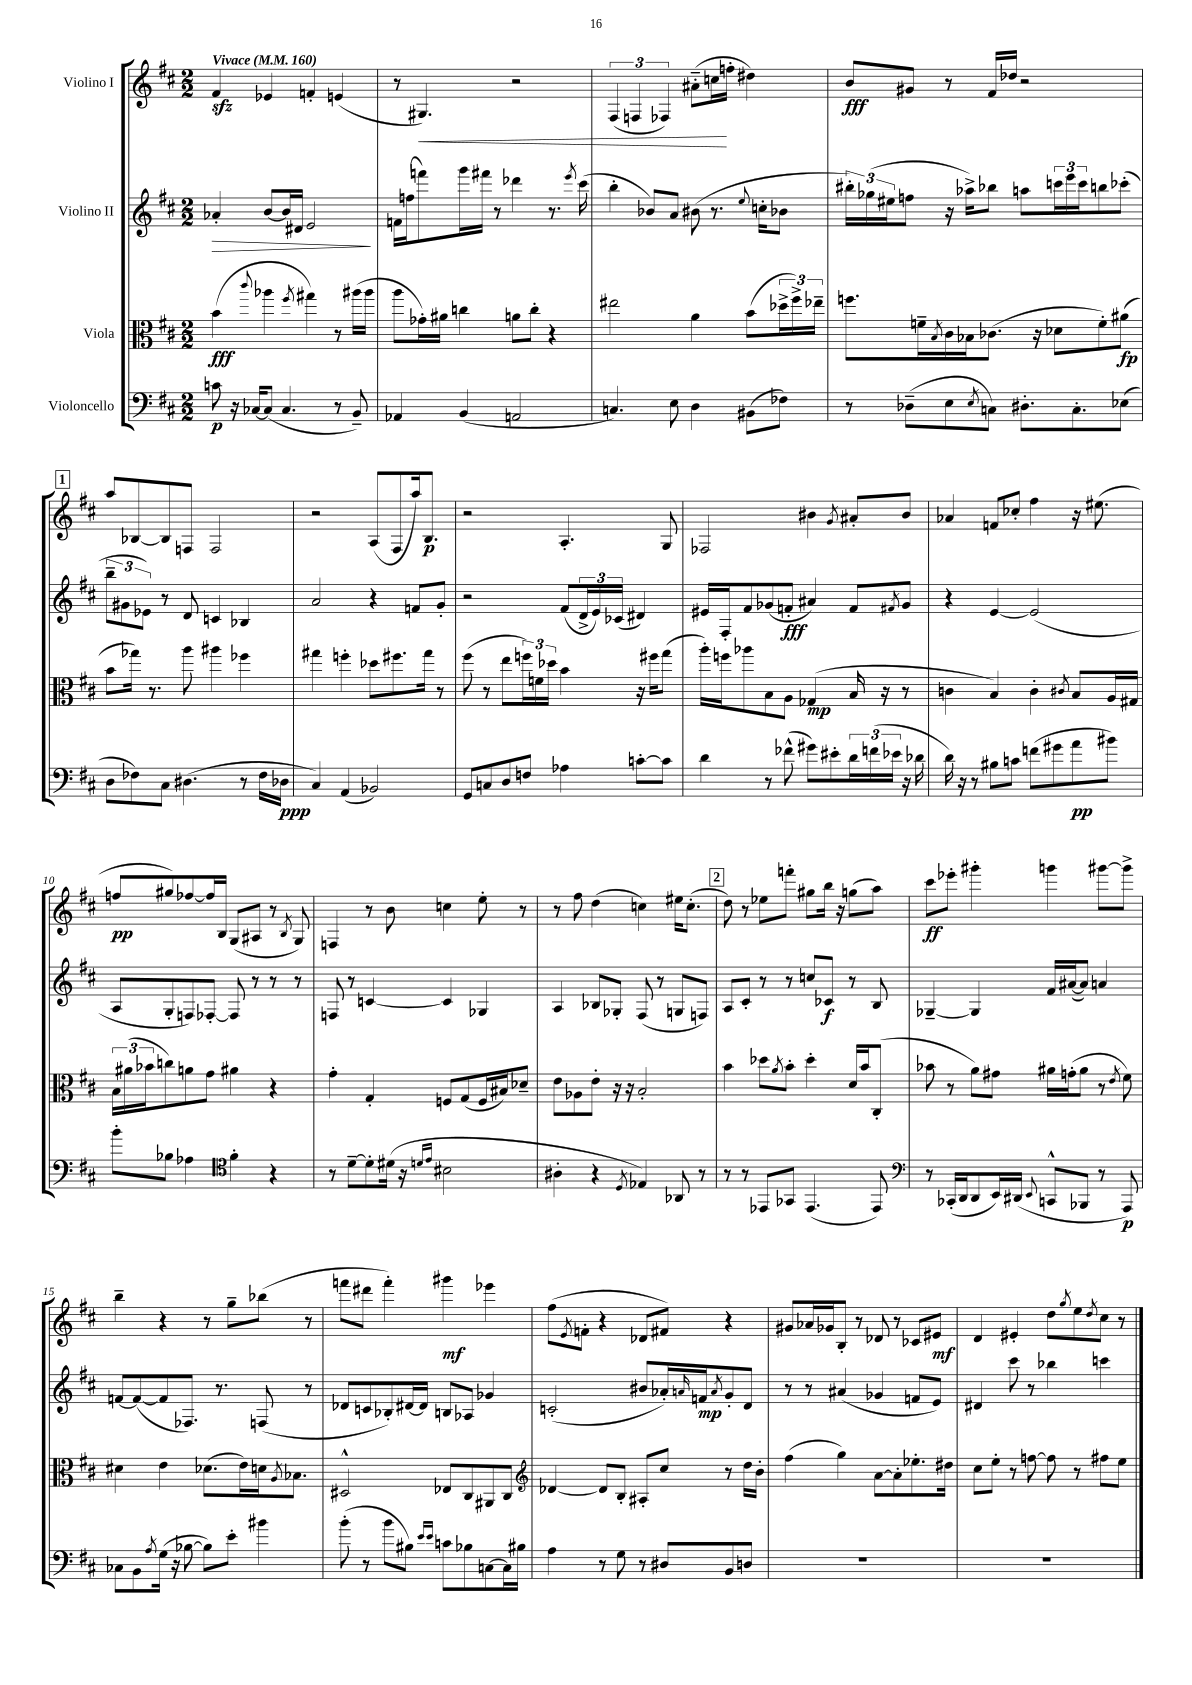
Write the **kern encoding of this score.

**kern	**dynam	**kern	**dynam	**kern	**dynam	**kern	**dynam
*part4	*part4	*part3	*part3	*part2	*part2	*part1	*part1
*staff4	*staff4	*staff3	*staff3	*staff2	*staff2	*staff1	*staff1
*I"Violoncello	*	*I"Viola	*	*I"Violino II	*	*I"Violino I	*
*clefF4	*	*clefC3	*	*clefG2	*	*clefG2	*
*k[f#c#]	*	*k[f#c#]	*	*k[f#c#]	*	*k[f#c#]	*
*M2/2	*	*M2/2	*	*M2/2	*	*M2/2	*
*MM160	*	*MM160	*	*MM160	*	*MM160	*
=1	=1	=1	=1	=1	=1	=1	=1
!	!	!	!	!	!	!LO:TX:a:B:t=Vivace	!
!	!	!	!	!	!LO:HP:b	!	!
8cn\	p	(4b\	fff	4a-X'/	>	4f#zz/	.
16r	.	.	.	.	.	.	.
[16C-X/KL	.	.	.	.	.	.	.
.	.	8qqccc#/	.	.	.	.	.
(8C-/J]	.	4aa-X\	.	[8b/L	.	4e-X/	.
4.C-/	.	.	.	16b/L]	.	.	.
.	.	.	.	16d#X/JJ	.	.	.
.	.	8qff#/	.	.	.	.	.
.	.	4gg#X\)	.	2e/	.	4fn'/	.
8r	.	8r	.	.	.	(4en/	.
8BB~/)	.	(16aa#X\LL	.	.	.	.	.
.	.	16aa#\JJ	.	.	.	.	.
.	.	.	.	.	]	.	.
=2	=2	=2	=2	=2	=2	=2	=2
4AA-X/	.	8aa\L	.	16fn\LL	.	8r	.
.	.	.	.	(16ffn\J	.	.	.
!	!	!	!	!	!	!	!LO:HP:b
.	.	16g-X'\L)	.	8fffn\)	.	4.G#X/)	<
.	.	16a#X\JJ	.	.	.	.	.
(4BB/	.	4ccn\	.	16ggg\L	.	.	.
.	.	.	.	16fff#X\JJ	.	.	.
.	.	.	.	8r	.	.	.
2AAn/	.	8an\L	.	4ddd-X\	.	2r	.
.	.	8cc'\J	.	.	.	.	.
.	.	4r	.	8.r	.	.	.
.	.	.	.	8qeee/	.	.	.
.	.	.	.	(16ccc#\	.	.	.
=3	=3	=3	=3	=3	=3	=3	=3
4.Cn/)	.	2ee#X\	.	4bb'\	.	(6F#/	.
.	.	.	.	.	.	6Fn/	.
.	.	.	.	8b-X/L)	.	.	.
.	.	.	.	.	.	6F-X/)	.
8E\	.	.	.	8a/J	.	.	.
4D\	.	4a\	.	(8b#X\	.	(8a#X\L	.
.	.	.	.	8.r	.	16ccn\L	.
.	.	.	.	.	.	16ffn'\JJ	[
(8BB#X\L	.	(8b\L	.	.	.	4dd#X\)	.
.	.	.	.	8qqee/	.	.	.
.	.	.	.	16ccn'\KL	.	.	.
8F-X\J)	.	24dd-X^\L	.	8b-X\J	.	.	.
.	.	24ff#^\)	.	.	.	.	.
.	.	24ee-X~\JJ	.	.	.	.	.
=4	=4	=4	=4	=4	=4	=4	=4
8r	.	8.ffn\L	.	24bb#X'\LL)	.	8b/L	fff
.	.	.	.	(24gg-X\	.	.	.
.	.	.	.	24ee#X\J	.	.	.
(8D-X~\L	.	.	.	8ffn\J	.	8g#X/J	.
.	.	16fn~\L	.	.	.	.	.
.	.	8qB/	.	.	.	.	.
8E\	.	16c#\	.	16r	.	8r	.
.	.	16B-X\J	.	16aa-X^\KL)	.	.	.
8qE/	.	.	.	.	.	.	.
8Cn\J)	.	(8.c-X\J	.	8bb-X\J	.	16f#/LL	.
.	.	.	.	.	.	16dd-X/JJ	.
8.D#X'\L	.	.	.	8aan\L	.	2r	.
.	.	16r	.	.	.	.	.
.	.	8d-X\L	.	24cccn\L	.	.	.
.	.	.	.	24eee\	.	.	.
8.C'\	.	.	.	.	.	.	.
.	.	.	.	24ccc\J	.	.	.
.	.	8f'\)	.	8bbn\	.	.	.
(8E-X\J	.	(8a#X\J	fp	(8ccc-X'\J	.	.	.
!!LO:LB:g=z
!!LO:REH:place=s1:t=1
=5	=5	=5	=5	=5	=5	=5	=5
8D\L	.	8b\L	.	12bb~\L	.	8aa/L	.
.	.	.	.	12g#X\	.	.	.
8F-X\)	.	16gg-X\Jk)	.	.	.	[8B-X/	.
.	.	.	.	12e-X\J)	.	.	.
.	.	8.r	.	.	.	.	.
8C#\J	.	.	.	8r	.	8B-/]	.
(4.D#X\	.	8aa\	.	8d/	.	8Fn/J	.
.	.	4aa#X\	.	4cn/	.	2F/	.
8r	.	4ff-X\	.	4B-X/	.	.	.
16F-\LL	.	.	.	.	.	.	.
16D-X\JJ	ppp	.	.	.	.	.	.
=6	=6	=6	=6	=6	=6	=6	=6
4C#/)	.	4gg#X\	.	2a/	.	2r	.
(4AA/	.	4ffn'\	.	.	.	.	.
2BB-X/)	.	8dd-X\L	.	4r	.	(8A/L	.
.	.	8.ff#X\	.	.	.	8F#/	.
.	.	.	.	8fn/L	.	16aa/k)	.
.	.	16gg#\Jk	.	.	.	8.B/J	p
.	.	8r	.	8g'/J	.	.	.
=7	=7	=7	=7	=7	=7	=7	=7
8GG/L	.	(8ff#\	.	2r	.	2r	.
8Cn/	.	8r	.	.	.	.	.
8D/	.	8ee\L	.	.	.	.	.
8Fn/J	.	24ffn\L)	.	.	.	.	.
.	.	24fn\	.	.	.	.	.
.	.	24dd-X\JJ	.	.	.	.	.
4A-X\	.	4b\	.	(8f#/L	.	4.A'/	.
.	.	.	.	24d^/L	.	.	.
.	.	.	.	24e/)	.	.	.
.	.	.	.	(24c-X/JJ	.	.	.
[8cn'\L	.	16r	.	4d#X/)	.	.	.
.	.	16ff#X\KL	.	.	.	.	.
8c\J]	.	(8gg\J	.	.	.	8G/	.
=8	=8	=8	=8	=8	=8	=8	=8
4d\	.	16aa'\LL)	.	16e#X/LL	.	2F-X/	.
.	.	16ffn\J	.	16F#'/J	.	.	.
.	.	8aa-X\	.	8f#/	.	.	.
8r	.	8B\	.	(8g-X/	.	.	.
(8f-X^^\	.	8A\J	.	8fn'/J	fff	.	.
8g#X\L)	.	(4G-X/	mp	4a#X/)	.	4b#X\	.
8e#X'\	.	.	.	.	.	.	.
.	.	.	.	.	.	8qg/	.
24d\L	.	16B/	.	8f/L	.	8a#X'/L	.
(24fn\	.	.	.	.	.	.	.
.	.	16r	.	.	.	.	.
24e-X\JJ	.	.	.	.	.	.	.
.	.	.	.	8qf#X/	.	.	.
16r	.	8r	.	8g-/J	.	8b#/J	.
16d-X\	.	.	.	.	.	.	.
=9	=9	=9	=9	=9	=9	=9	=9
16d\)	.	4cn\	.	4r	.	4a-X/	.
16r	.	.	.	.	.	.	.
8r	.	.	.	.	.	.	.
8B#X\L	.	4B/)	.	[4e/	.	8fn/L	.
8cn\J	.	.	.	.	.	8cc-X'/J	.
(8fn\L	.	4c'\	.	(2e/]	.	4ff#\	.
8g#X\	.	.	.	.	.	.	.
.	.	8qc#X/	.	.	.	.	.
8a\	pp	8B/L	.	.	.	16r	.
.	.	.	.	.	.	(8.ee#X\	.
8b#X\J)	.	16A/L	.	.	.	.	.
.	.	16G#X/JJ	.	.	.	.	.
!!LO:LB:g=z
=10	=10	=10	=10	=10	=10	=10	=10
8b'\L	.	24B\LL	.	8A/L	.	8ffn/L	pp
.	.	(24a#X\	.	.	.	.	.
.	.	24b-X\J	.	.	.	.	.
8B-X\J	.	8ccn\)	.	8G'/	.	8gg#X/)	.
4A-X\	.	8an\	.	8Fn/)	.	[8ff-X/	.
.	.	8g\J	.	[8F-X'/J	.	16ff-/L]	.
.	.	.	.	.	.	16B/JJ	.
*clefC4	*	*	*	*	*	*	*
4f#'\	.	4a#X\	.	8F-/]	.	(8G/L	.
.	.	.	.	8r	.	8A#X/J	.
4r	.	4r	.	8r	.	8r	.
.	.	.	.	.	.	8qB/	.
.	.	.	.	8r	.	8G/)	.
=11	=11	=11	=11	=11	=11	=11	=11
8r	.	4g'\	.	8Fn/	.	4Fn/	.
[8d~\L	.	.	.	8r	.	.	.
8d'\]	.	4G'/	.	[4cn/	.	8r	.
(16d#X\Jk	.	.	.	.	.	8b\	.
16r	.	.	.	.	.	.	.
16qqdn/LL	.	.	.	.	.	.	.
16qqe/JJ	.	.	.	.	.	.	.
2B#X\	.	8Fn/L	.	4c/]	.	4ccn\	.
.	.	(8G/	.	.	.	.	.
.	.	16F/L	.	4G-X/	.	8ee'\	.
.	.	16B#X/J)	.	.	.	.	.
.	.	8d-X~/J	.	.	.	8r	.
=12	=12	=12	=12	=12	=12	=12	=12
4A#X'\	.	8e\L	.	4A/	.	8r	.
.	.	8A-X\	.	.	.	8ff#\	.
4r	.	8e'\J	.	8B-X/L	.	(4dd\	.
.	.	16r	.	8G-X'/J	.	.	.
.	.	16r	.	.	.	.	.
8qD/	.	.	.	.	.	.	.
4E-X/)	.	2B'/	.	(8F#/	.	4ccn\)	.
.	.	.	.	8r	.	.	.
8AA-X/	.	.	.	8Gn/L	.	16ee#X\KL	.
.	.	.	.	.	.	(8.cc'\J	.
8r	.	.	.	8Fn/J)	.	.	.
!!LO:REH:place=s1:t=2
=13	=13	=13	=13	=13	=13	=13	=13
8r	.	4b\	.	8A/L	.	8dd\)	.
8r	.	.	.	8c#'/J	.	8r	.
8EE-X/L	.	8dd-X\L	.	8r	.	8ee-X\L	.
.	.	8qa/	.	.	.	.	.
8GG-X/J	.	8b'\J	.	8r	.	8fffn'\J	.
(4.EE-/	.	4dd-'\	.	8ccn/L	.	8gg#X\L	.
.	.	.	.	8c-X/J	f	16bb\Jk	.
.	.	.	.	.	.	16r	.
.	.	16d/LL	.	8r	.	(8ggn\L	.
.	.	16b/J	.	.	.	.	.
8EE-/)	.	(8C#'/J	.	8B/	.	8aa\J)	.
=14	=14	=14	=14	=14	=14	=14	=14
*clefF4	*	*	*	*	*	*	*
8r	.	8b-X\	.	[4G-X~/	.	8ccc#\L	ff
(16CC-X'/LL	.	8r	.	.	.	8eee-X'\J	.
16DD/J	.	.	.	.	.	.	.
8DD/	.	8a\L)	.	4G-/]	.	4ggg#X'\	.
16EE/L)	.	8g#X\J	.	.	.	.	.
(16DD#X/JJ	.	.	.	.	.	.	.
8qqEE/	.	.	.	.	.	.	.
8CCn^^/L	.	16a#X\LL	.	16f#/LL	.	4gggn\	.
.	.	(16gn'\J	.	([16a#X/J	.	.	.
8BBB-X/J	.	8a#\J	.	8a#/J])	.	.	.
8r	.	8r	.	4an/	.	[8ggg#X\L	.
.	.	8qe/	.	.	.	.	.
8AAA/)	p	8f#\)	.	.	.	8ggg#^\J]	.
!!LO:LB:g=z
=15	=15	=15	=15	=15	=15	=15	=15
8C-X\L	.	4d#X\	.	[8fn/L	.	4bb~\	.
8BB\	.	.	.	(8f/_	.	.	.
8qA/	.	.	.	.	.	.	.
(16G\Jk	.	4e\	.	8f/]	.	4r	.
16r	.	.	.	.	.	.	.
[8B-X\	.	.	.	8.F-X/J)	.	.	.
8B-\L])	.	(8.d-X\L	.	.	.	8r	.
.	.	.	.	8.r	.	.	.
8e'\J	.	.	.	.	.	8gg~\L	.
.	.	16e\L)	.	.	.	.	.
4b#X\	.	16dn\J	.	(8Fn/	.	(8bb-X\J	.
.	.	8qA/	.	.	.	.	.
.	.	8.B-X\J	.	.	.	.	.
.	.	.	.	8r	.	8r	.
=16	=16	=16	=16	=16	=16	=16	=16
(8b'\	.	2D#X^^/	.	8d-X/L	.	8fffn\L	.
8r	.	.	.	8cn/	.	8ddd#X\J	.
8b\L	.	.	.	8B-X'/)	.	4fff'\)	.
8B#X\J)	.	.	.	[16d#X/L	.	.	.
.	.	.	.	16d#/JJ]	.	.	.
16qqe/LL	.	.	.	.	.	.	.
16qqe/JJ	.	.	.	.	.	.	.
8cn\L	.	8E-X/L	.	8Bn/L	.	4ggg#X\	mf
8B-X\	.	8C#/	.	8A-X/J	.	.	.
[8Cn\	.	8AA#X/	.	4g-X/	.	4eee-X\	.
16C\L]	.	8C#/J	.	.	.	.	.
16B#X\JJ	.	.	.	.	.	.	.
=17	=17	=17	=17	=17	=17	=17	=17
*	*	*clefG2	*	*	*	*	*
4A\	.	[4d-X/	.	(2cn'/	.	(8ff#\L	.
.	.	.	.	.	.	8qe/	.
.	.	.	.	.	.	8fn'\J	.
8r	.	8d-/L]	.	.	.	4r	.
8G\	.	8B'/J	.	.	.	.	.
8r	.	8A#X'/L	.	8b#X/L	.	8d-X/L	.
8D#X/L	.	8cc#/J	.	16a-X'/L)	.	8f#X/J)	.
.	.	.	.	16qqan/	.	.	.
.	.	.	.	16fn/J	mp	.	.
.	.	.	.	8qa/	.	.	.
8BB/	.	8r	.	8g'/	.	4r	.
8Dn/J	.	16dd\LL	.	8d/J	.	.	.
.	.	16b'\JJ	.	.	.	.	.
=18	=18	=18	=18	=18	=18	=18	=18
1r	.	(4ff#\	.	8r	.	8g#X/L	.
.	.	.	.	8r	.	16a-X/L	.
.	.	.	.	.	.	16g-X/J	.
.	.	4gg\)	.	(4a#X/	.	8B'/J	.
.	.	.	.	.	.	8r	.
.	.	[8a\L	.	4g-X/	.	8d-X/	.
.	.	8a'\]	.	.	.	8r	.
.	.	8.ee-X'\	.	8fn/L	.	8c-X/L	.
.	.	.	.	8e/J)	.	8e#X/J	mf
.	.	16dd#X\Jk	.	.	.	.	.
=19	=19	=19	=19	=19	=19	=19	=19
1r	.	8cc#\L	.	4d#X/	.	4d/	.
.	.	8ee'\J	.	.	.	.	.
.	.	8r	.	8ccc#\	.	4e#X'/	.
.	.	[8ffn\	.	8r	.	.	.
.	.	8ff\]	.	4bb-X\	.	8dd\L	.
.	.	.	.	.	.	8qgg/	.
.	.	8r	.	.	.	8ee\	.
.	.	.	.	.	.	8qdd/	.
.	.	8ff#X\L	.	4cccn\	.	8cc#\J	.
.	.	8ee\J	.	.	.	8r	.
==	==	==	==	==	==	==	==
*-	*-	*-	*-	*-	*-	*-	*-
